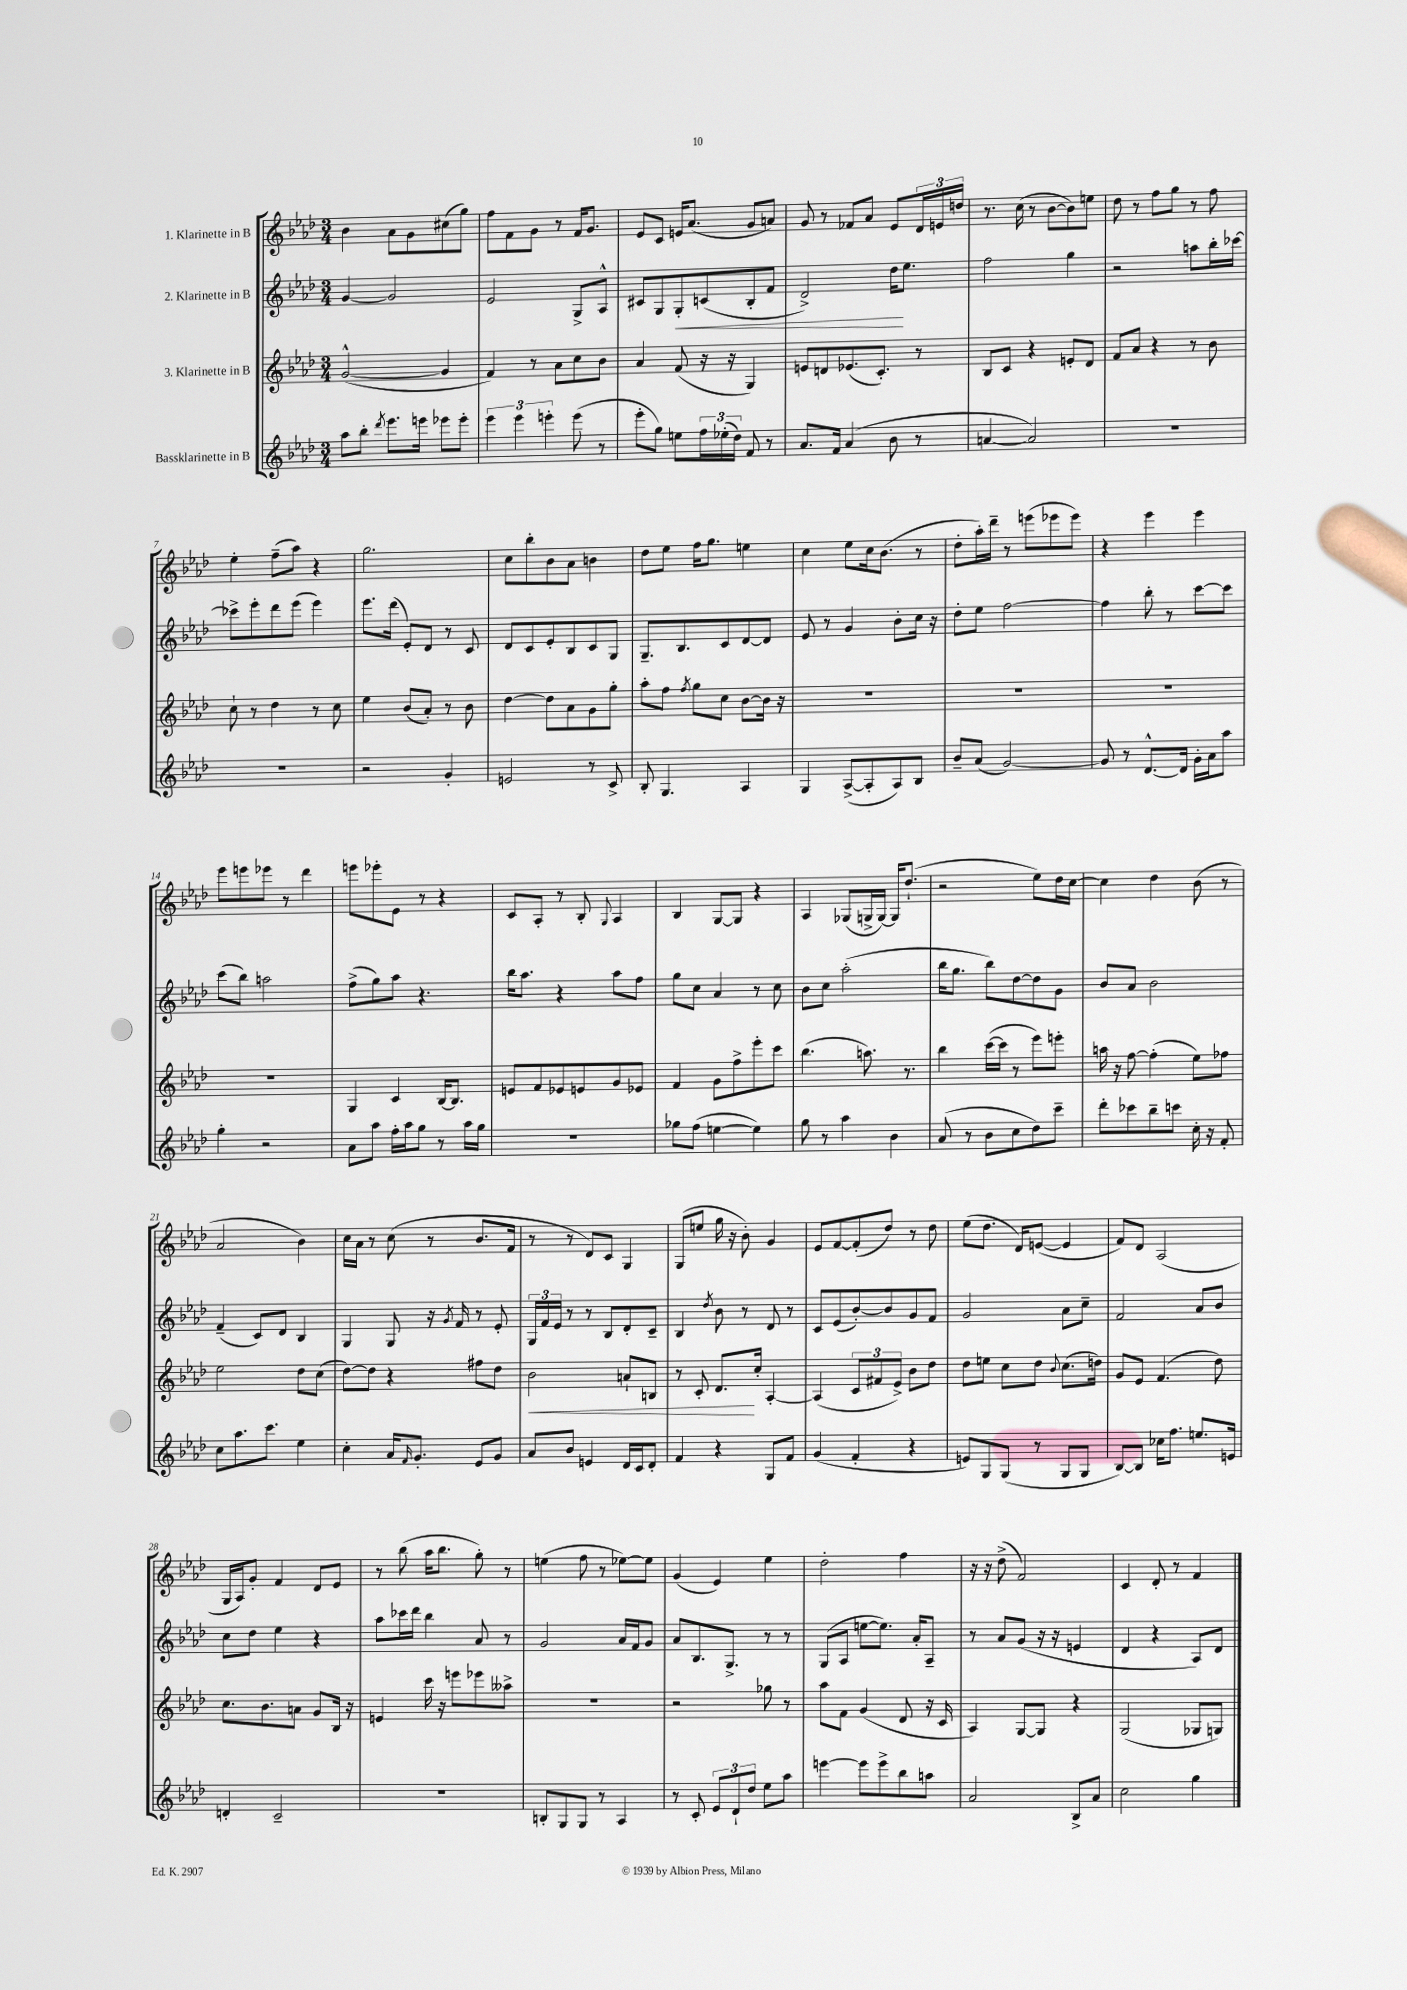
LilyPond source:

<<
\new StaffGroup <<
\new Staff = "s0" \with { instrumentName = "1. Klarinette in B" } {
    \clef treble \key aes \major \numericTimeSignature \time 3/4
    bes'4 aes'8 g'8 cis''8( g''8) |
    f''8 f'8 g'8 r8 f'16 g'8. |
    ees'8 c'8 e'16 aes'8.( g'8 a'8) |
    g'8 r8 fes'8 aes'8 ees'8 \tuplet 3/2 { des'16 e'16 d''16 } |
    r8. c''16( r8 bes'8~ bes'8) e''8 |
    des''8 r8 f''8 g''8 r8 f''8 |
    ees''4-. f''8--( aes''8) r4 |
    g''2. |
    c''8 bes''8-. bes'8 aes'8 b'4 |
    des''8 ees''8 f''16 g''8. e''4 |
    c''4 ees''8 c''16 bes'8.( r8 |
    des''8-. aes''16-.) des'''16-- r8 e'''8( ees'''8 ees'''8) |
    r4 ees'''4 ees'''4 |
    ees'''8 e'''8 ees'''8 r8 des'''4 |
    e'''8 ees'''8-. ees'8 r8 r4 |
    c'8 aes8-. r8 bes8-. \appoggiatura { g8 } aes4 |
    bes4 g8~ g8 r4 |
    aes4 ges8( g16-> g16~) g16 des''8.-!( |
    r2 ees''8) des''16 c''16~ |
    c''4 des''4 bes'8( r8 |
    aes'2 bes'4) |
    c''16 aes'16 r8 c''8( r8 bes'8. f'16 |
    r8 r8 des'8) c'8 g4 |
    g8( e''8 g''16 r16 bes'8-.) g'4 |
    ees'8 f'8~ f'8-.( des''8) r8 des''8 |
    ees''8( des''8. des'16) e'8~( e'4 |
    f'8) des'8 aes2( |
    g16 aes16) g'8-. f'4 des'8 ees'8 |
    r8 bes''8( aes''16 bes''8. g''8-.) r8 |
    e''4( f''8 r8 ees''8~) ees''8 |
    g'4( ees'4) ees''4 |
    des''2-. f''4 |
    r16 r16 des''8->( f'2) |
    c'4 des'8-. r8 f'4 \bar "|." |
}
\new Staff = "s1" \with { instrumentName = "2. Klarinette in B" } {
    \clef treble \key aes \major \numericTimeSignature \time 3/4
    g'4~ g'2 |
    ees'2 g8-> aes8-^ |
    cis'8 g8 g8-.\< c'8( bes8-. f'8 |
    des'2->) des''16\! ees''8. |
    f''2 g''4 |
    r2 a''8 bes''16-. ces'''16~ |
    ces'''8-> ees'''8-. des'''8 ees'''8( ees'''4) |
    ees'''8. des'''16( ees'8-.) des'8 r8 c'8 |
    des'8 c'8 ees'8-. bes8 c'8 g8 |
    g8.-- bes8. c'8 des'8~ des'8 |
    ees'8 r8 g'4 bes'8-. c''16 r16 |
    des''8-. ees''8 f''2~ |
    f''4 bes''8-. r8 c'''8~ c'''8 |
    c'''8( bes''8) a''2 |
    f''8->( g''8) aes''8 r4. |
    bes''16 aes''8. r4 aes''8 f''8 |
    g''8 c''8 aes'4 r8 c''8 |
    bes'8 c''8 aes''2-.( |
    bes''16 g''8. bes''8) des''8~ des''8 g'8 |
    bes'8 aes'8 bes'2 |
    f'4--( c'8) des'8 bes4 |
    g4 g8 r16 \acciaccatura { g'8 } f'16 r8 ees'8-. |
    \tuplet 3/2 { g16 f'16 ees'16 } r8 r8 bes8 des'8-. c'8-- |
    bes4 \acciaccatura { des''8 } bes'8 r8 des'8 r8 |
    c'8 ees'8( bes'8~-.) bes'8 g'8 f'8 |
    g'2 aes'8 c''8-- |
    f'2 aes'8 bes'8 |
    c''8 des''8 ees''4 r4 |
    aes''8 ces'''16 des'''16 bes''4 aes'8 r8 |
    g'2 aes'16 f'16 g'8 |
    aes'8 bes8. g8.-> r8 r8 |
    g8( aes8 e''8~ e''8.) aes'16-. aes8-- |
    r8 aes'8 g'8( r16 r16 e'4 |
    des'4 r4 aes8) des'8 \bar "|." |
}
\new Staff = "s2" \with { instrumentName = "3. Klarinette in B" } {
    \clef treble \key aes \major \numericTimeSignature \time 3/4
    g'2~-^( g'4 |
    f'4) r8 aes'8 c''8 bes'8 |
    aes'4 f'8( r16 r16 g4) |
    e'8 d'8 ees'8.( c'8.-.) r8 |
    bes8 c'8 r4 e'8-. des'8 |
    f'8 aes'8 r4 r8 bes'8 |
    c''8-! r8 des''4 r8 c''8 |
    ees''4 bes'8( aes'8-.) r8 bes'8 |
    des''4~ des''8 aes'8 g'8 g''8-. |
    aes''8-. f''8 \acciaccatura { f''8 } g''8 c''8 bes'8~ bes'16 r16 |
    R2. |
    R2. |
    R2. |
    R2. |
    g4 c'4 bes16~ bes8. |
    e'8 f'8 ees'8 e'8 g'8 ees'8 |
    f'4 g'8 f''8-> ees'''8-. c'''8 |
    bes''4.( a''8.) r8. |
    bes''4 c'''16~( c'''16 r8 ees'''8) e'''8-. |
    a''16 r16 f''8~ f''4-.( ees''8) fes''8 |
    ees''2 des''8 c''8( |
    des''8~) des''8 r4 fis''8 des''8 |
    bes'2\< a'8-! b8 |
    r8 c'8-. des'8.\! c''16-. aes4~-. |
    aes4( \tuplet 3/2 { c'8 fis'8 ees'8->) } bes'8 des''8 |
    des''8 e''8 c''8 des''8 \appoggiatura { bes'8 } c''8.( d''16) |
    g'8 ees'8 f'4.( des''8) |
    c''8. bes'8. a'8 g'8 bes16 r16 |
    e'4 c'''16 r16 e'''8 ees'''8 aeses''8-> |
    R2. |
    r2 ges''8 r8 |
    aes''8 f'8 g'4( des'8 r16 c'16 |
    aes4) g8~ g8 r4 |
    g2( ges8 g8) \bar "|." |
}
\new Staff = "s3" \with { instrumentName = "Bassklarinette in B" } {
    \clef treble \key aes \major \numericTimeSignature \time 3/4
    aes''8 bes''8-. \acciaccatura { des'''8 } ees'''8. e'''16 ees'''8 ees'''8-. |
    \tuplet 3/2 { ees'''4 ees'''4 e'''4-. } e'''8( r8 |
    ees'''8-. g''8) e''8 \tuplet 3/2 { f''16 ees''16-.( des''16) } f'8 r8 |
    aes'8. f'16 aes'4( bes'8 r8 |
    a'4~ a'2) |
    R2. |
    R2. |
    r2 g'4-. |
    e'2 r8 c'8-> |
    bes8-. g4. aes4 |
    g4 aes8~->( aes8-. aes8) bes8 |
    bes'8-- aes'8( g'2~) |
    g'8 r8 des'8.~-^ des'16 g'16-. aes'16 aes''8 |
    g''4-. r2 |
    aes'8 aes''8 f''16-. aes''16 g''8 r8 aes''16 g''16 |
    R2. |
    ges''8 f''8( e''4~ e''4) |
    g''8 r8 aes''4 bes'4 |
    aes'8( r8 bes'8 c''8 des''8) c'''8-- |
    des'''8-. ces'''8 bes''8-- c'''8 c''16-. r16 f'8-. |
    c''8 aes''8. c'''8. ees''4 |
    c''4-. aes'16 \grace { f'16 } g'8.-. ees'8 g'8 |
    aes'8 bes'8 e'4 des'16 c'16 des'8-. |
    f'4 r4 g8 f'8 |
    g'4( f'4-. r4 |
    e'8) g8 g8( r8 g8 g8 |
    bes8~) bes8 ces''16 f''8. e''8. e'16 |
    d'4-. c'2-- |
    R2. |
    b8-. g8 g8 r8 aes4 |
    r8 c'8-. \tuplet 3/2 { ees'8 des'8-! des''8 } ees''8 aes''8 |
    e'''4~ e'''8 e'''8-> bes''8 a''8 |
    aes'2 bes8-> aes'8 |
    c''2 g''4 \bar "|." |
}
>>
>>
